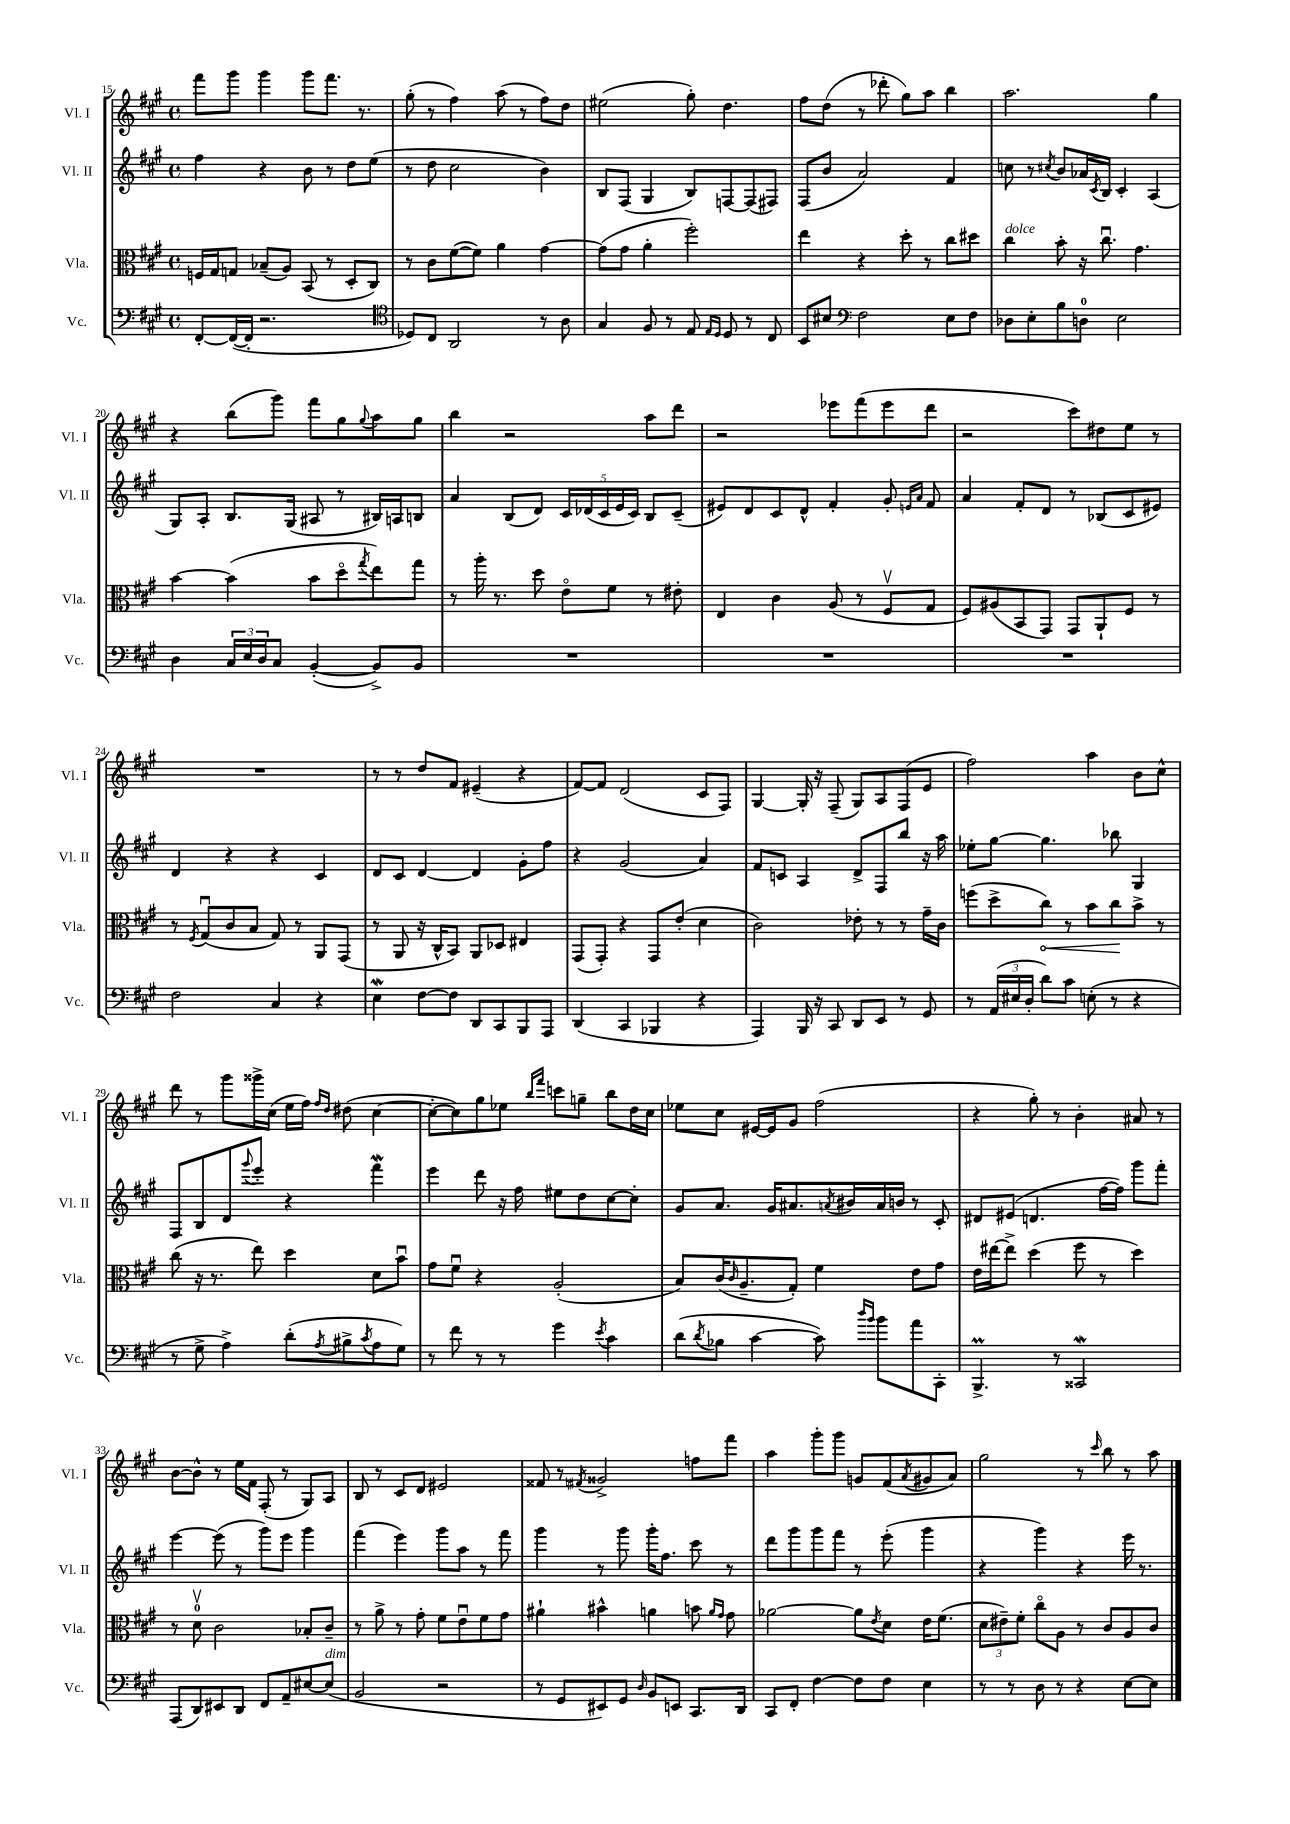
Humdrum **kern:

**kern	**kern	**dynam	**kern	**kern
*part4	*part3	*part3	*part2	*part1
*staff4	*staff3	*staff3	*staff2	*staff1
*I"Vc.	*I"Vla.	*	*I"Vl. II	*I"Vl. I
*I'Vc.	*I'Vla.	*	*I'Vl. II	*I'Vl. I
*clefF4	*clefC3	*	*clefG2	*clefG2
*k[f#c#g#]	*k[f#c#g#]	*	*k[f#c#g#]	*k[f#c#g#]
*M4/4	*M4/4	*	*M4/4	*M4/4
*met(c)	*met(c)	*	*met(c)	*met(c)
=15	=15	=15	=15	=15
[8FF#'/L	16Fn/LL	.	4ff#\	8fff#\L
.	16G#/J	.	.	.
(16FF#/L_	8Gn/J	.	.	8ggg#\J
16FF#'/JJ]	.	.	.	.
2.r	(8B-X~/L	.	4r	4ggg#\
.	8A/J)	.	.	.
.	(8BB/	.	8b\	8ggg#\L
.	8r	.	8r	8.fff#\J
.	8D'/L	.	8dd\L	.
.	.	.	.	8.r
.	8C#/J)	.	(8ee\J	.
=16	=16	=16	=16	=16
*clefC4	*	*	*	*
8D-X/L)	8r	.	8r	(8gg#'\
8C#/J	8c#\L	.	8dd\	8r
2AA/	([8f#\	.	2cc#\	4ff#\)
.	8f#\J])	.	.	.
.	4a\	.	.	(8aa\
.	.	.	.	8r
8r	[4g#\	.	4b\)	8ff#\L)
8A\	.	.	.	8dd\J
=17	=17	=17	=17	=17
4G#/	(8g#\L]	.	8B/L	(2ee#X\
.	8g#\J	.	(8F#/J	.
8F#/	4a'\	.	4G#/	.
8r	.	.	.	.
8E/	2ff#'\)	.	8B/L)	8gg#'\)
16qqE/LL	.	.	.	.
16qqD/JJ	.	.	.	.
8D/	.	.	[8Fn/	4.dd\
8r	.	.	(8F/]	.
8C#/	.	.	8F#X/J)	.
=18	=18	=18	=18	=18
8BB/L	4ee\	.	(8F#/L	8ff#\L
8B#X/J	.	.	8b/J	(8dd\J
*clefF4	*	*	*	*
2F#\	4r	.	2a/)	8r
.	.	.	.	8ddd-X'\
.	8dd'\	.	.	8gg#\L)
.	8r	.	.	8aa\J
8E\L	8cc#\L	.	4f#/	4bb\
8F#\J	8dd#X\J	.	.	.
=19	=19	=19	=19	=19
!	!LO:TX:a:i:t=dolce	!	!	!
8D-X\L	4cc#\	.	8ccn\	2.aa\
8E'\	.	.	8r	.
.	.	.	8qcc#X/	.
8B\	8b'\	.	8b/L	.
8Dn\J	16r	.	16a-X/L	.
.	.	.	8qc#/	.
.	8.cc#u\	.	16B/JJ	.
2E\	.	.	4c#'/	.
.	4.g#\	.	.	.
.	.	.	(4A/	4gg#\
!!LO:LB:g=z
=20	=20	=20	=20	=20
4D\	[4b\	.	8G#/L)	4r
.	.	.	8A'/J	.
24C#/LL	(4b\]	.	8.B/L	(8bb\L
24E/	.	.	.	.
24D/J	.	.	.	.
8C#/J	.	.	.	8ggg#\J)
.	.	.	(16G#/Jk	.
([4BB'/	8b\L	.	8A#X/	8fff#\L
.	8dd\	.	8r	8gg#\
.	8qgg#/	.	.	8qqgg#/
8BB^/L])	8ee\)	.	16B#X/LL)	8aa\
.	.	.	16An/J	.
8BB/J	8gg#\J	.	8Bn/J	8gg#\J
=21	=21	=21	=21	=21
1r	8r	.	4a/	4bb\
.	16aa'\	.	.	.
.	8.r	.	.	.
.	.	.	(8B/L	2r
.	8dd\	.	8d/J)	.
.	8e\L	.	20c#/LL	.
.	.	.	(20d-X/	.
.	.	.	20c#/	.
.	8f#\J	.	.	.
.	.	.	20e/	.
.	.	.	20c#/JJ)	.
.	8r	.	8B/L	8aa\L
.	8e#X'\	.	(8c#~/J	8ddd\J
=22	=22	=22	=22	=22
1r	4E/	.	8e#X/L)	2r
.	.	.	8d/	.
.	4c#\	.	8c#/	.
.	.	.	8d^^/J	.
.	(8A/	.	4f#'/	8eee-X\L
.	8r	.	.	(8fff#\
.	8F#v/L	.	8g#'/	8eee-\
.	.	.	16qqen/LL	.
.	.	.	16qqa/JJ	.
.	8G#/J	.	8f#/	8ddd\J
=23	=23	=23	=23	=23
1r	8F#/L)	.	4a/	2r
.	(8A#X/	.	.	.
.	8BB/	.	8f#'/L	.
.	8GG#/J)	.	8d/J	.
.	8GG#/L	.	8r	8ccc#\L)
.	8AA`/	.	(8B-X/L	8dd#X\
.	8F#/J	.	8c#/	8ee\J
.	8r	.	8e#X/J)	8r
!!LO:LB:g=z
=24	=24	=24	=24	=24
2F#\	8r	.	4d/	1r
.	8qF#/	.	.	.
.	(8G#u/L	.	.	.
.	8c#/	.	4r	.
.	8B/J	.	.	.
4C#/	8G#/)	.	4r	.
.	8r	.	.	.
4r	8AA/L	.	4c#/	.
.	(8GG#/J	.	.	.
=25	=25	=25	=25	=25
4EW\	8r	.	8d/L	8r
.	8AA/	.	8c#/J	8r
[8F#\L	16r	.	[4d/	8dd/L
.	16C#^^/KL	.	.	.
8F#\J]	8BB/J)	.	.	8f#/J
8DD/L	8AA/L	.	4d/]	(4e#X~/
8CC#/	8D-X/J	.	.	.
8BBB/	4E#X/	.	8g#'\L	4r
8AAA/J	.	.	8ff#\J	.
=26	=26	=26	=26	=26
(4DD/	(8GG#/L	.	4r	[8f#/L)
.	8GG#'/J)	.	.	8f#/J]
4CC#/	4r	.	(2g#/	(2d/
4BBB-X/	8GG#/L	.	.	.
.	(8e'/J	.	.	.
4r	4d\	.	4a/)	8c#/L
.	.	.	.	8F#/J)
=27	=27	=27	=27	=27
4AAA/)	2c#\)	.	8f#/L	[4G#/
.	.	.	8cn/J	.
16BBB/	.	.	4A/	16G#'/]
16r	.	.	.	16r
8CC#/	.	.	.	(8F#~/
8DD/L	8e-X'\	.	8d^/L	8G#/L)
8EE/J	8r	.	8F#/	8A/
8r	8r	.	8bb/J	(8F#/
8GG#/	16g#~\LL	.	16r	8e/J
.	16c#\JJ	.	16aa\	.
=28	=28	=28	=28	=28
8r	(8ffn\L	.	8ee-X'\L	2ff#\)
(24AA/LL	8dd^\	.	[8gg#\J	.
24E#X/	.	.	.	.
24D'/JJ	.	.	.	.
!	!	!LO:HP:b	!	!
8d\L)	8cc#\J)	<	4.gg#\]	.
8c#\J	8r	.	.	.
(8En'\	8b\L	.	.	4aa\
8r	8cc#\	.	8bb-X\	.
4r	8b^\J	[	4G#/	8b\L
.	8r	.	.	8cc#^^\J
!!LO:LB:g=z
=29	=29	=29	=29	=29
8r	(8cc#\	.	8F#/L	8ddd\
8G#^\	16r	.	8B/	8r
.	8.r	.	.	.
4A^\)	.	.	8d/	8ggg#\L
.	.	.	8qqggg#/	.
.	8ee\)	.	8eee'/J	16ggg##X^\L
.	.	.	.	(16cc#\JJ
(8d'\L	4dd\	.	4r	16ee\LL
.	.	.	.	16ff#\JJ)
.	.	.	.	16qqff#/LL
8qA/	.	.	.	16qqdd/JJ
8B#X^\	.	.	.	(8dd#X\
8qc#/	.	.	.	.
8A\	8d\L	.	4fff#W\	[4cc#\
8G#\J)	8bu\J	.	.	.
=30	=30	=30	=30	=30
8r	8g#\L	.	4eee\	8cc#'\L_
8f#\	8f#u\J	.	.	8cc#\])
8r	4r	.	8ddd\	8gg#\
8r	.	.	16r	8ee-X\J
.	.	.	16ff#\	.
.	.	.	.	16qqbb/LL
.	.	.	.	16qqfff#/JJ
4g#\	(2A'/	.	8ee#X\L	8cccn\L
.	.	.	8dd\	8ggn~\J
8qe/	.	.	.	.
4c#\	.	.	[8cc#\	8bb\L
.	.	.	8cc#'\J]	16dd\L
.	.	.	.	16cc#\JJ
=31	=31	=31	=31	=31
(8d\L	8B/L)	.	8g#/L	8ee-X\L
8qd/	.	.	.	.
8B-X\J	(16c#/K	.	8.a/J	8cc#\J
.	16qqc#/	.	.	.
.	8.A~/	.	.	.
[4c#\	.	.	.	[16e#X/LL
.	.	.	16g#/KL	16e#/J]
.	8G#'/J)	.	8.a#X/	8g#/J
8c#\])	4f#\	.	.	(2ff#\
.	.	.	8qan/	.
.	.	.	16b#X/L	.
16qqdd/LL	.	.	.	.
16qqb/JJ	.	.	.	.
8b\L	.	.	16a/	.
.	.	.	16bn/JJ	.
8a\	8e\L	.	8r	.
8CC#'\J	8g#\J	.	8c#'/	.
=32	=32	=32	=32	=32
4.BBBM^/	16e\LL	.	8d#X/L	4r
.	[16ee#X\J	.	.	.
.	8ee#^\J]	.	(8e#X/J	.
.	(4dd\	.	4.dn/	8gg#'\)
8r	.	.	.	8r
2CC##XW/	8ff#\	.	.	4b'\
.	8r	.	[16ff#\LL	.
.	.	.	16ff#\JJ])	.
.	4dd\)	.	8ggg#\L	8a#X/
.	.	.	8fff#'\J	8r
!!LO:LB:g=z
=33	=33	=33	=33	=33
(8AAA/L	8r	.	[4eee\	[8b\L
8DD/)	8dv\	.	.	8b^^\J]
8EE#X/	2c#\	.	(8eee\]	8r
8DD/J	.	.	8r	16ee\LL
.	.	.	.	16f#\JJ
8FF#/L	.	.	8ggg#\L)	(8F#'/
8AA~/	.	.	8eee\J	8r
[8E#X/	8B-X'/L	.	4ggg#\	8G#/L)
!LO:TX:a:i:t=dim.	!	!	!	!
(8E#/J]	8c#~/J	.	.	8A/J
=34	=34	=34	=34	=34
2BB/	8r	.	(4fff#\	8B/
.	8a^\	.	.	8r
.	8r	.	4eee\)	8c#/L
.	8g#'\	.	.	8d/J
2r	8f#\L	.	8ggg#\L	2e#X/
.	8eu\	.	8aa\J	.
.	8f#\	.	8r	.
.	8g#\J	.	8fff#\	.
=35	=35	=35	=35	=35
8r	4a#X`\	.	4ggg#\	8f##X/
8GG#/L	.	.	.	8r
.	.	.	.	8qf#X/
8EE#X/)	4b#X^^\	.	8r	2g##X^/
8GG#/J	.	.	8ggg#\	.
16qqD/	.	.	.	.
8BB/L	4an\	.	16ggg#'\KL	.
.	.	.	8.ff#\J	.
8EEn/J	.	.	.	.
8.CC#/L	8bn\	.	8ccc#\	8ffn\L
.	16qqa/LL	.	.	.
.	16qqg#/JJ	.	.	.
.	8g#\	.	8r	8fff#\J
16DD/Jk	.	.	.	.
=36	=36	=36	=36	=36
8CC#/L	[2a-X\	.	8ddd\L	4aa\
8FF#'/J	.	.	8ggg#\	.
[4F#\	.	.	8ggg#\	8ggg#'\L
.	.	.	8fff#\J	8ggg#\J
8F#\L]	8a-\L]	.	8r	8gn/L
.	8qe/	.	.	.
8F#\J	8d\J	.	(8eee'\	(8f#/
.	.	.	.	8qa/
4E\	16e\KL	.	4ggg#\	8g#X/
.	(8.f#\J	.	.	.
.	.	.	.	8a/J)
=37	=37	=37	=37	=37
8r	12d\L	.	4r	2gg#\
.	12e#X~\)	.	.	.
8r	.	.	.	.
.	12f#'\J	.	.	.
8D\	8cc#\L	.	4ggg#\)	.
8r	8A\J	.	.	.
4r	8r	.	4r	8r
.	.	.	.	16qqccc#/
.	8c#/L	.	.	8bb\
[8E\L	8A/	.	16eee\	8r
.	.	.	8.r	.
8E\J]	8c#/J	.	.	8aa\
==	==	==	==	==
*-	*-	*-	*-	*-
